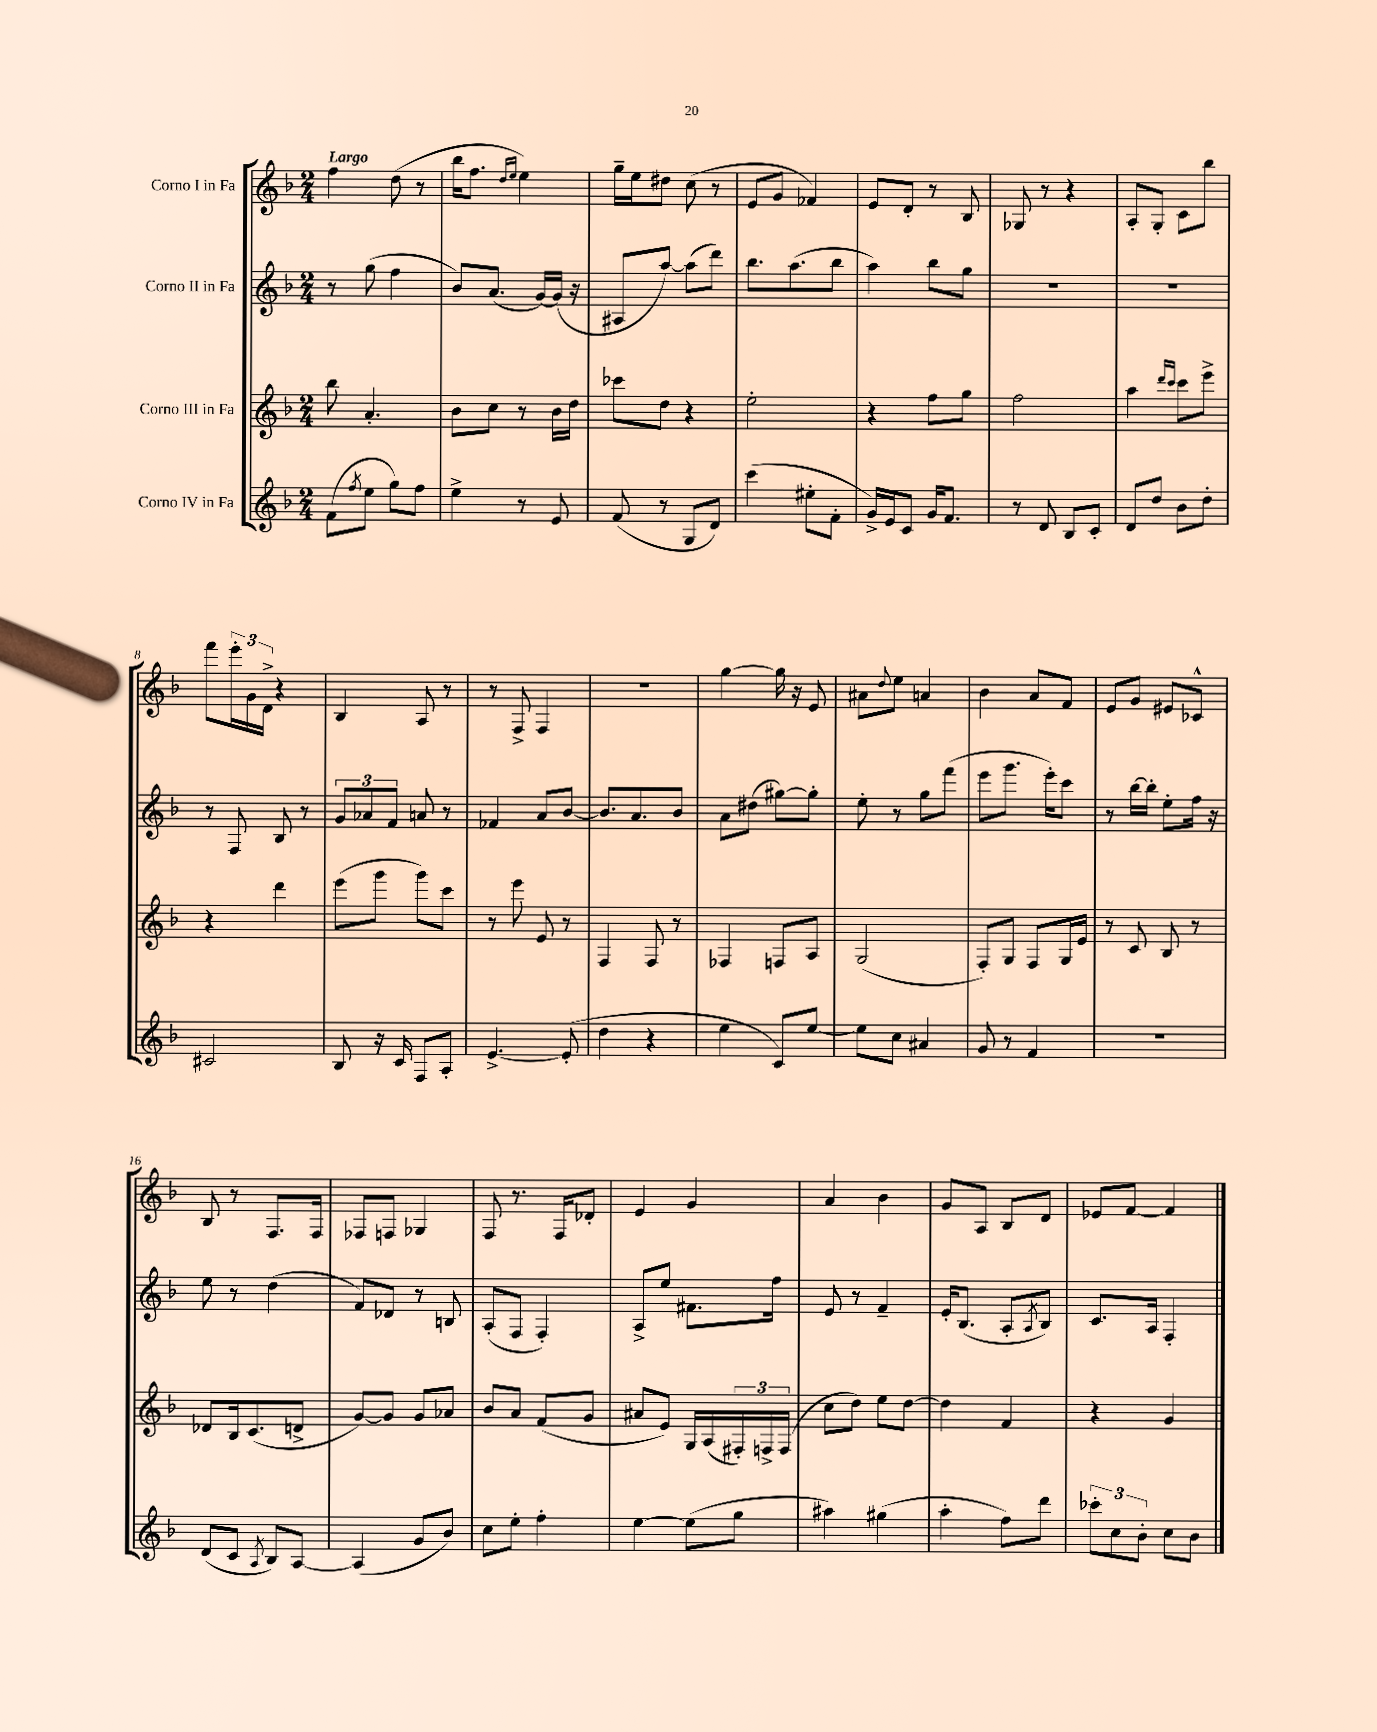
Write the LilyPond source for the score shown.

<<
\new StaffGroup <<
\new Staff = "s0" \with { instrumentName = "Corno I in Fa" } {
    \clef treble \key f \major \numericTimeSignature \time 2/4 \tempo "Largo"
    f''4 d''8( r8 |
    bes''16 f''8. \grace { d''16 e''16 } e''4) |
    g''16-- e''16 dis''8 c''8( r8 |
    e'8 g'8 fes'4) |
    e'8 d'8-. r8 bes8 |
    ges8 r8 r4 |
    a8-. g8-. c'8 bes''8 |
    f'''8 \tuplet 3/2 { e'''16-. g'16 d'16-> } r4 |
    bes4 a8 r8 |
    r8 f8-> f4 |
    R2 |
    g''4~ g''16 r16 e'8 |
    ais'8 \appoggiatura { d''8 } e''8 a'4 |
    bes'4 a'8 f'8 |
    e'8 g'8 eis'8 ces'8-^ |
    bes8 r8 f8. f16 |
    fes8 f8 ges4 |
    f8 r8. f16 des'8-. |
    e'4 g'4 |
    a'4 bes'4 |
    g'8 a8 bes8 d'8 |
    ees'8 f'8~ f'4 \bar "|." |
}
\new Staff = "s1" \with { instrumentName = "Corno II in Fa" } {
    \clef treble \key f \major \numericTimeSignature \time 2/4
    r8 g''8( f''4 |
    bes'8) a'8.( g'16~) g'16( r16 |
    ais8 a''8~) a''8( d'''8) |
    bes''8. a''8.( bes''8 |
    a''4) bes''8 g''8 |
    R2 |
    R2 |
    r8 f8 bes8 r8 |
    \tuplet 3/2 { g'8 aes'8 f'8 } a'8 r8 |
    fes'4 a'8 bes'8~ |
    bes'8. a'8. bes'8 |
    a'8 dis''8( gis''8~) gis''8-. |
    e''8-. r8 g''8 f'''8( |
    e'''8 g'''8. e'''16-.) c'''8 |
    r8 bes''16~ bes''16-. e''8-. f''16 r16 |
    e''8 r8 d''4( |
    f'8) des'8 r8 b8 |
    a8-.( f8 f4-.) |
    a8-> e''8 fis'8. f''16 |
    e'8 r8 f'4-- |
    e'16-. bes8.( a8-. \acciaccatura { a8 } bes8) |
    c'8. a16 f4-. \bar "|." |
}
\new Staff = "s2" \with { instrumentName = "Corno III in Fa" } {
    \clef treble \key f \major \numericTimeSignature \time 2/4
    bes''8 a'4.-. |
    bes'8 c''8 r8 bes'16 d''16 |
    ces'''8 d''8 r4 |
    e''2-. |
    r4 f''8 g''8 |
    f''2 |
    a''4 \grace { d'''16 c'''16 } c'''8 e'''8-> |
    r4 d'''4 |
    e'''8( g'''8 g'''8) c'''8 |
    r8 e'''8 e'8 r8 |
    f4 f8 r8 |
    fes4 f8 a8 |
    g2( |
    f8-.) g8 f8 g16 e'16 |
    r8 c'8 bes8 r8 |
    des'8 bes16 c'8.( d'8-> |
    g'8~) g'8 g'8 aes'8 |
    bes'8 a'8 f'8( g'8 |
    ais'8 e'8) g16 a16( \tuplet 3/2 { fis16-.) f16-> f16( } |
    c''8 d''8) e''8 d''8~ |
    d''4 f'4 |
    r4 g'4 \bar "|." |
}
\new Staff = "s3" \with { instrumentName = "Corno IV in Fa" } {
    \clef treble \key f \major \numericTimeSignature \time 2/4
    f'8( \acciaccatura { f''8 } e''8 g''8) f''8 |
    e''4-> r8 e'8 |
    f'8( r8 g8 d'8) |
    c'''4( eis''8-. f'8-. |
    g'16->) e'16 c'8 g'16 f'8. |
    r8 d'8 bes8 c'8-. |
    d'8 d''8 bes'8 d''8-. |
    cis'2 |
    bes8 r16 c'16 f8 a8-. |
    e'4.~-> e'8-.( |
    d''4 r4 |
    e''4 c'8) e''8~ |
    e''8 c''8 ais'4 |
    g'8 r8 f'4 |
    r2 |
    d'8( c'8 \acciaccatura { a8 } bes8) a8~ |
    a4( g'8 bes'8) |
    c''8 e''8-. f''4-. |
    e''4~ e''8( g''8 |
    ais''4) gis''4( |
    a''4-. f''8) d'''8 |
    \tuplet 3/2 { ces'''8-. c''8 bes'8-. } c''8 bes'8 \bar "|." |
}
>>
>>
